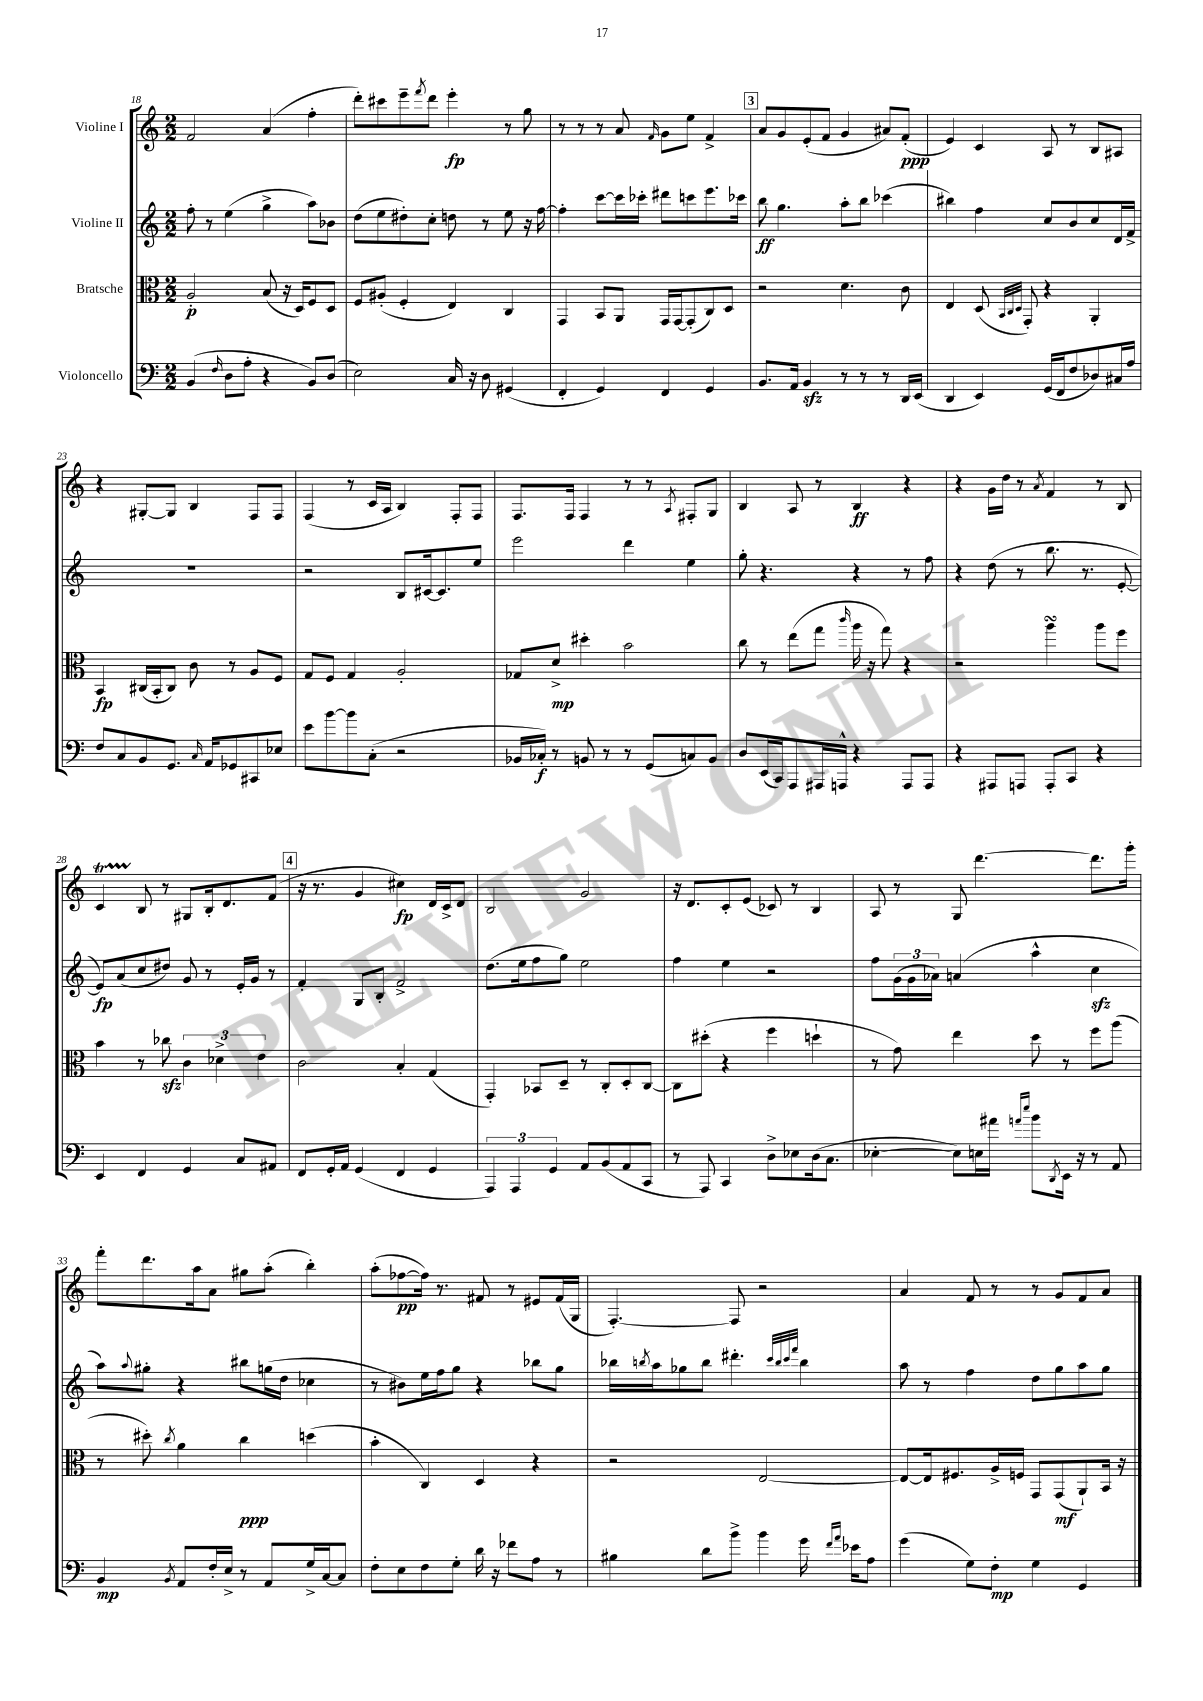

**kern	**dynam	**kern	**dynam	**kern	**dynam	**kern	**dynam
*part4	*part4	*part3	*part3	*part2	*part2	*part1	*part1
*staff4	*staff4	*staff3	*staff3	*staff2	*staff2	*staff1	*staff1
*I"Violoncello	*	*I"Bratsche	*	*I"Violine II	*	*I"Violine I	*
*clefF4	*	*clefC3	*	*clefG2	*	*clefG2	*
*k[]	*	*k[]	*	*k[]	*	*k[]	*
*M2/2	*	*M2/2	*	*M2/2	*	*M2/2	*
=18	=18	=18	=18	=18	=18	=18	=18
(4BB/	.	2A'/	p	8ff'\	.	2f/	.
.	.	.	.	8r	.	.	.
16qqF/	.	.	.	.	.	.	.
8D\L	.	.	.	(4ee\	.	.	.
8A'\J	.	.	.	.	.	.	.
4r	.	(8B/	.	4gg^\	.	(4a/	.
.	.	16r	.	.	.	.	.
.	.	16D/KL)	.	.	.	.	.
8BB/L)	.	8F/	.	8aa\L)	.	4ff'\	.
(8D/J	.	8D/J	.	8b-X\J	.	.	.
=19	=19	=19	=19	=19	=19	=19	=19
2E\)	.	8F/L	.	(8dd\L	.	8ddd'\L)	.
.	.	(8A#X'/J	.	8ee\	.	8ccc#X\	.
.	.	4F'/	.	8dd#X'\)	.	8eee~\	.
.	.	.	.	.	.	8qfff/	.
.	.	.	.	8cc'\J	.	8ddd\J	.
16C/	.	4E/)	.	8ddn\	.	4eee'\	fp
16r	.	.	.	.	.	.	.
8D\	.	.	.	8r	.	.	.
(4GG#X/	.	4C/	.	8ee\	.	8r	.
.	.	.	.	16r	.	8gg\	.
.	.	.	.	[16ff\	.	.	.
=20	=20	=20	=20	=20	=20	=20	=20
4FF'/	.	4GG/	.	4ff'\]	.	8r	.
.	.	.	.	.	.	8r	.
4GG/)	.	8BB/L	.	[8ccc\L	.	8r	.
.	.	8AA/J	.	16ccc\L]	.	8a/	.
.	.	.	.	16ccc-X'\JJ	.	.	.
.	.	.	.	.	.	16qqf/	.
4FF/	.	16GG/LL	.	8ddd#X\L	.	8g\L	.
.	.	[16GG/J	.	.	.	.	.
.	.	(8GG'/]	.	8cccn\	.	8ee\J	.
4GG/	.	8C/)	.	8.eee\	.	4f^/	.
.	.	8D/J	.	.	.	.	.
.	.	.	.	16ccc-X\Jk	.	.	.
!!LO:REH:place=s1:t=3
=21	=21	=21	=21	=21	=21	=21	=21
8.BB/L	.	2r	.	8bb\	ff	8a/L	.
.	.	.	.	4.gg\	.	8g/	.
16AA/Jk	.	.	.	.	.	.	.
4BBzz/	.	.	.	.	.	(8e'/	.
.	.	.	.	.	.	8f/J	.
8r	.	4.d\	.	8aa'\L	.	4g/	.
8r	.	.	.	8bb\J	.	.	.
8r	.	.	.	(4ccc-X\	.	8a#X/L)	.
16DD/LL	.	8c\	.	.	.	(8f'/J	ppp
(16EE/JJ	.	.	.	.	.	.	.
=22	=22	=22	=22	=22	=22	=22	=22
4DD/	.	4E/	.	4bb#X\)	.	4e/)	.
4EE/)	.	(8D/	.	4ff\	.	4c/	.
.	.	32qqBB/LLL	.	.	.	.	.
.	.	32qqC/	.	.	.	.	.
.	.	32qqD/JJJ	.	.	.	.	.
.	.	8GG'/)	.	.	.	.	.
(16GG/LL	.	4r	.	8cc/L	.	8A/	.
16FF/J	.	.	.	.	.	.	.
8F/	.	.	.	8b/	.	8r	.
8D-X/)	.	4AA'/	.	8cc/	.	8B/L	.
16C#X/L	.	.	.	16d/L	.	8A#X/J	.
16A/JJ	.	.	.	16f^/JJ	.	.	.
!!LO:LB:g=z
=23	=23	=23	=23	=23	=23	=23	=23
8F/L	.	4BB/	fp	1r	.	4r	.
8C/	.	.	.	.	.	.	.
8BB/	.	(16C#X/LL	.	.	.	[8G#X'/L	.
.	.	16BB'/J	.	.	.	.	.
8.GG/J	.	8C#/J)	.	.	.	8G#/J]	.
.	.	8c\	.	.	.	4B/	.
16qqC/	.	.	.	.	.	.	.
16AA/KL	.	.	.	.	.	.	.
8GG-X/	.	8r	.	.	.	.	.
8CC#X/	.	8A/L	.	.	.	8F/L	.
8E-X/J	.	8F/J	.	.	.	8F/J	.
=24	=24	=24	=24	=24	=24	=24	=24
8e\L	.	8G/L	.	2r	.	(4F/	.
[8b\	.	8F/J	.	.	.	.	.
8b\]	.	4G/	.	.	.	8r	.
(8C'\J	.	.	.	.	.	16c/LL	.
.	.	.	.	.	.	16A/JJ	.
2r	.	2A'/	.	8B/L	.	4B/)	.
.	.	.	.	[16c#X/k	.	.	.
.	.	.	.	8.c#/]	.	.	.
.	.	.	.	.	.	8F'/L	.
.	.	.	.	8ee/J	.	8F/J	.
=25	=25	=25	=25	=25	=25	=25	=25
16BB-X/LL	.	8G-X/L	.	2eee\	.	8.F/L	.
16C-X'/JJ)	f	.	.	.	.	.	.
8r	.	8d^/J	mp	.	.	.	.
.	.	.	.	.	.	16F/Jk	.
8BBn/	.	4dd#X'\	.	.	.	4F/	.
8r	.	.	.	.	.	.	.
8r	.	2b\	.	4ddd\	.	8r	.
(8GG/L	.	.	.	.	.	8r	.
.	.	.	.	.	.	8qA/	.
8Cn/)	.	.	.	4ee\	.	8F#X'/L	.
8BB/J	.	.	.	.	.	8G/J	.
=26	=26	=26	=26	=26	=26	=26	=26
8D/L	.	8cc\	.	8gg'\	.	4B/	.
(16EE/L	.	8r	.	4.r	.	.	.
16CC/J)	.	.	.	.	.	.	.
8AAA/	.	(8ee\L	.	.	.	8A/	.
16AAA#X/L	.	8gg\J	.	.	.	8r	.
16AAAn^^/JJ	.	.	.	.	.	.	.
.	.	16qqccc/	.	.	.	.	.
4r	.	16aa\	.	4r	.	4B/	ff
.	.	16r	.	.	.	.	.
.	.	8gg\)	.	.	.	.	.
8AAA/L	.	4r	.	8r	.	4r	.
8AAA/J	.	.	.	8ff\	.	.	.
=27	=27	=27	=27	=27	=27	=27	=27
4r	.	2r	.	4r	.	4r	.
8AAA#X/L	.	.	.	(8dd\	.	16g\LL	.
.	.	.	.	.	.	16dd\JJ	.
8AAAn/J	.	.	.	8r	.	8r	.
.	.	.	.	.	.	8qa/	.
8AAA'/L	.	4aasSSS\	.	8.bb\	.	4f/	.
8CC/J	.	.	.	.	.	.	.
.	.	.	.	8.r	.	.	.
4r	.	8aa\L	.	.	.	8r	.
.	.	8ff\J	.	[8e'/	.	8B/	.
!!LO:LB:g=z
=28	=28	=28	=28	=28	=28	=28	=28
4EE/	.	4b\	.	8e/L])	fp	4cT/	.
.	.	.	.	(8a/	.	.	.
4FF/	.	8r	.	8cc/	.	8B/	.
.	.	8cc-Xzz\	.	8dd#X/J)	.	8r	.
4GG/	.	6c\	.	8g/	.	8G#X/L	.
.	.	.	.	8r	.	16B'/k	.
.	.	6d-X^\	.	.	.	.	.
.	.	.	.	.	.	8.d/	.
8C/L	.	.	.	16e'/LL	.	.	.
.	.	.	.	16g/JJ	.	.	.
.	.	6e\	.	.	.	.	.
8AA#X/J	.	.	.	8r	.	(8f/J	.
!!LO:REH:place=s1:t=4
=29	=29	=29	=29	=29	=29	=29	=29
8FF/L	.	2c\	.	4f'/	.	16r	.
.	.	.	.	.	.	8.r	.
16GG'/L	.	.	.	.	.	.	.
16AA/JJ	.	.	.	.	.	.	.
(4GG/	.	.	.	8G/L	.	4g/	.
.	.	.	.	8B'/J	.	.	.
4FF/	.	4B'/	.	2f^/	.	4cc#X\)	fp
4GG/	.	(4G/	.	.	.	16d/LL	.
.	.	.	.	.	.	16c^/J	.
.	.	.	.	.	.	8d/J	.
=30	=30	=30	=30	=30	=30	=30	=30
6AAA/)	.	4GG'/)	.	(8.dd\L	.	2B/	.
6AAA/	.	.	.	.	.	.	.
.	.	.	.	16ee\k	.	.	.
.	.	8BB-X/L	.	8ff\	.	.	.
6GG/	.	.	.	.	.	.	.
.	.	8D~/J	.	8gg\J)	.	.	.
8AA/L	.	8r	.	2ee\	.	2g/	.
(8BB/	.	8C'/L	.	.	.	.	.
8AA/	.	8D'/	.	.	.	.	.
8CC/J	.	[8C/J	.	.	.	.	.
=31	=31	=31	=31	=31	=31	=31	=31
8r	.	8C\L]	.	4ff\	.	16r	.
.	.	.	.	.	.	8.d/L	.
8AAA/)	.	(8dd#X'\J	.	.	.	.	.
4CC/	.	4r	.	4ee\	.	8c'/	.
.	.	.	.	.	.	(8e/J	.
8D^\L	.	4ff\	.	2r	.	8c-X/)	.
8E-X\	.	.	.	.	.	8r	.
(16D\k	.	4ddn`\	.	.	.	4B/	.
8.C\J	.	.	.	.	.	.	.
=32	=32	=32	=32	=32	=32	=32	=32
[4E-X'\	.	8r	.	8ff\L	.	8A/	.
.	.	8g\)	.	(24g\L	.	8r	.
.	.	.	.	24g\	.	.	.
.	.	.	.	24a-X\JJ)	.	.	.
8E-\L])	.	4ee\	.	(4an/	.	8G/	.
16En\L	.	.	.	.	.	[4.ddd\	.
16a#X\JJ	.	.	.	.	.	.	.
16qqan/LL	.	.	.	.	.	.	.
16qqee/JJ	.	.	.	.	.	.	.
8b\L	.	8dd\	.	4aa^^\	.	.	.
8qDD/	.	.	.	.	.	.	.
16EE\Jk	.	8r	.	.	.	.	.
16r	.	.	.	.	.	.	.
8r	.	8ff\L	.	4cczz\	.	8.ddd\L]	.
8AA/	.	(8aa\J	.	.	.	.	.
.	.	.	.	.	.	16ggg'\Jk	.
!!LO:LB:g=z
=33	=33	=33	=33	=33	=33	=33	=33
4BB/	mp	8r	.	8aa\L)	.	8fff'\L	.
.	.	.	.	8qqaa/	.	.	.
.	.	8dd#X'\)	.	8gg#X'\J	.	8.ddd\	.
8qBB/	.	8qcc/	.	.	.	.	.
8AA/L	.	4a\	.	4r	.	.	.
.	.	.	.	.	.	16aa\k	.
16F'/L	.	.	.	.	.	8a\J	.
16E^/JJ	.	.	.	.	.	.	.
8r	.	4cc\	ppp	8bb#X\L	.	8gg#X\L	.
8AA/L	.	.	.	(16ggn\L	.	(8aa'\J	.
.	.	.	.	16dd\JJ	.	.	.
16G^/L	.	(4ddn\	.	4cc-X\	.	4bb'\)	.
[16C/J	.	.	.	.	.	.	.
8C/J]	.	.	.	.	.	.	.
=34	=34	=34	=34	=34	=34	=34	=34
8F'\L	.	4b'\	.	8r	.	(8aa'\L	.
8E\	.	.	.	8b#X\L)	.	[8ff-X\	pp
8F\	.	4C/)	.	16ee\L	.	16ff-\Jk])	.
.	.	.	.	16ff\J	.	8.r	.
8G'\J	.	.	.	8gg\J	.	.	.
16d\	.	4D/	.	4r	.	8f#X/	.
16r	.	.	.	.	.	.	.
8f-X\L	.	.	.	.	.	8r	.
8A\J	.	4r	.	8bb-X\L	.	8e#X/L	.
8r	.	.	.	8gg\J	.	(16f#/L	.
.	.	.	.	.	.	16G/JJ	.
=35	=35	=35	=35	=35	=35	=35	=35
4B#X\	.	2r	.	16bb-X\LL	.	[4.F'/)	.
.	.	.	.	8qbbn/	.	.	.
.	.	.	.	16aa\J	.	.	.
.	.	.	.	8gg-X\	.	.	.
8d\L	.	.	.	8bb\J	.	.	.
8b^\J	.	.	.	4.ddd#X'\	.	8F/]	.
4b\	.	[2E/	.	.	.	2r	.
.	.	.	.	32qqccc/LLL	.	.	.
.	.	.	.	32qqbb/	.	.	.
.	.	.	.	32qqccc/	.	.	.
.	.	.	.	32qqfff/JJJ	.	.	.
16g\	.	.	.	4bb\	.	.	.
16qqf/LL	.	.	.	.	.	.	.
16qqa/JJ	.	.	.	.	.	.	.
16e-X\KL	.	.	.	.	.	.	.
8A\J	.	.	.	.	.	.	.
=36	=36	=36	=36	=36	=36	=36	=36
(4g\	.	8E/L_	.	8aa\	.	4a/	.
.	.	16E/k]	.	8r	.	.	.
.	.	8.F#X/	.	.	.	.	.
8G\L)	.	.	.	4ff\	.	8f/	.
8F'\J	mp	16A^/L	.	.	.	8r	.
.	.	16Fn/JJ	.	.	.	.	.
4G\	.	8GG/L	.	8dd\L	.	8r	.
.	.	(8GG/	mf	8gg\	.	8g/L	.
4GG/	.	8AA`/)	.	8aa\	.	8f/	.
.	.	16BB/Jk	.	8gg\J	.	8a/J	.
.	.	16r	.	.	.	.	.
==	==	==	==	==	==	==	==
*-	*-	*-	*-	*-	*-	*-	*-
